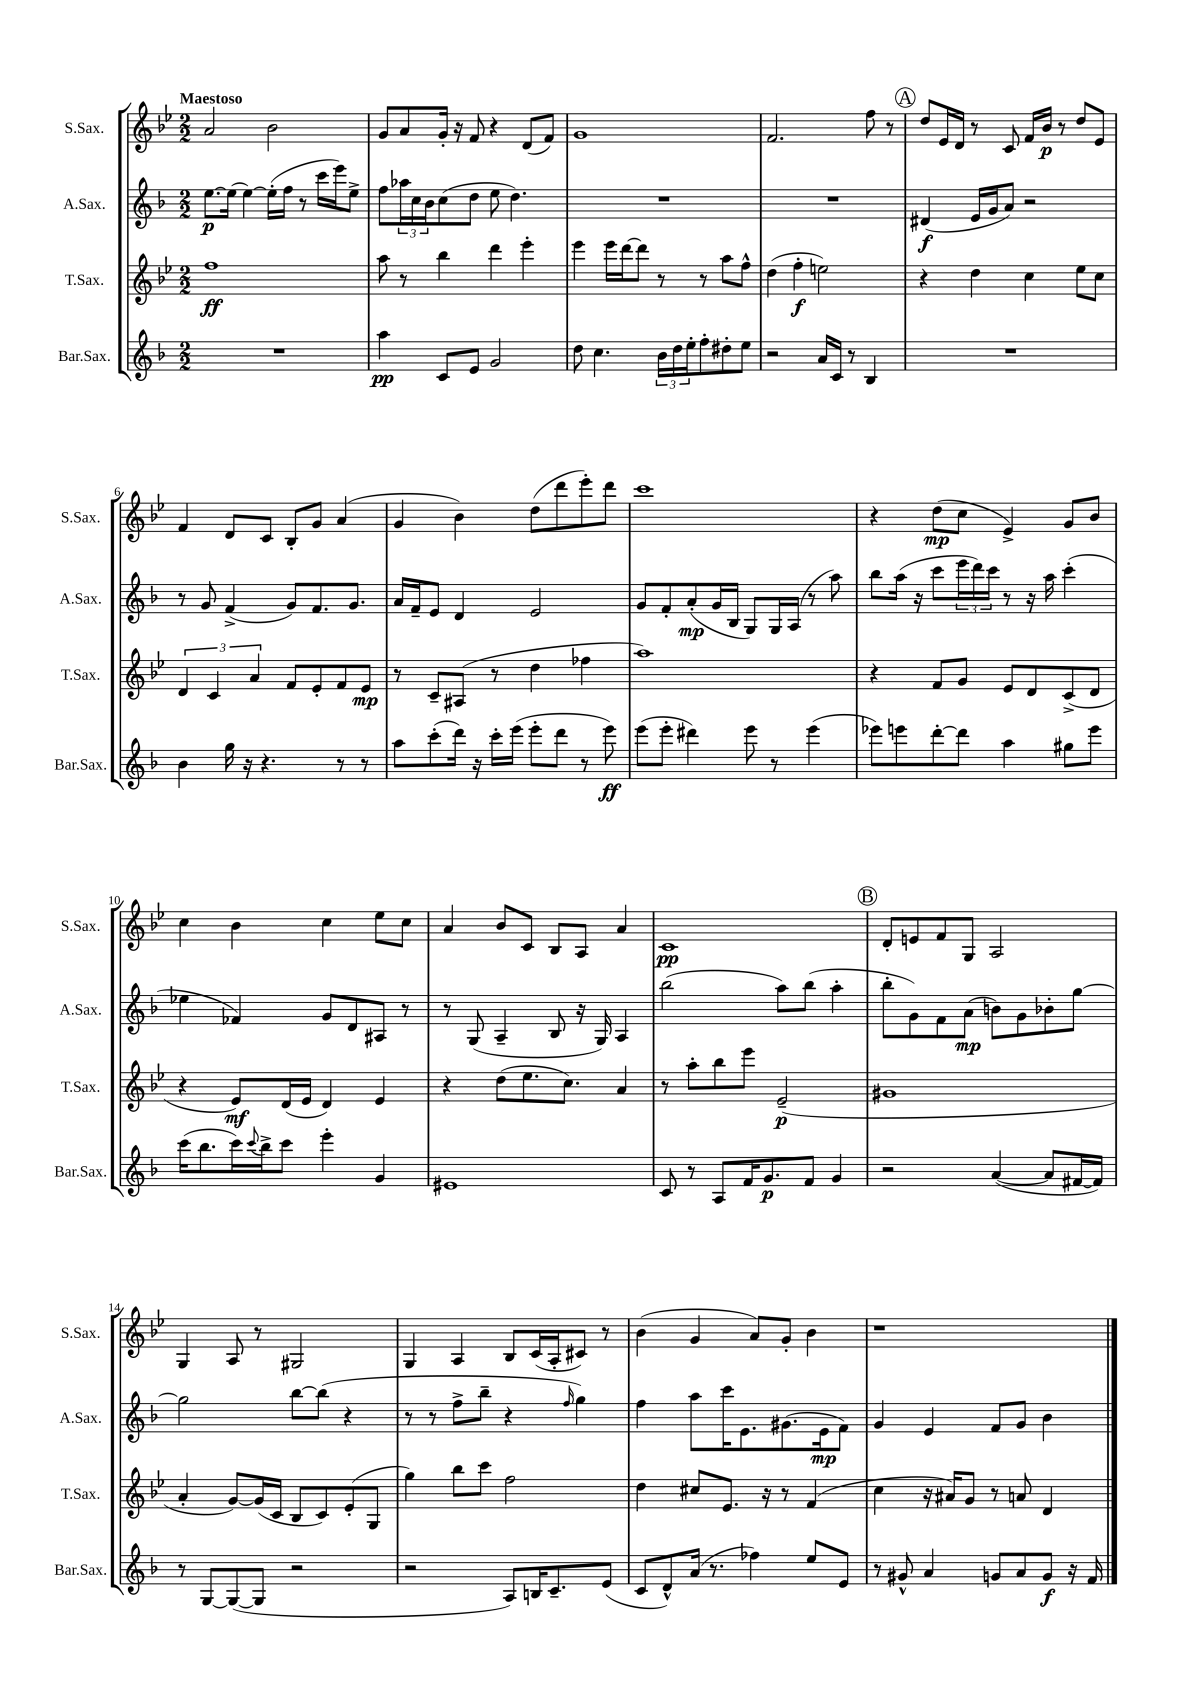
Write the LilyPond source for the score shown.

<<
\new StaffGroup <<
\new Staff = "s0" \with { instrumentName = "S.Sax." shortInstrumentName = "S.Sax." } {
    \clef treble \key bes \major \numericTimeSignature \time 2/2 \tempo "Maestoso"
    a'2 bes'2 |
    g'8 a'8 g'16-. r16 f'8 r4 d'8( f'8) |
    g'1 |
    f'2. f''8 r8 |
    \mark \markup { \circle "A" } d''8 ees'16 d'16 r8 c'8 f'16 bes'16\p r8 d''8 ees'8 |
    f'4 d'8 c'8 bes8-. g'8 a'4( |
    g'4 bes'4) d''8( d'''8 ees'''8-.) d'''8 |
    c'''1 |
    r4 d''8\mp( c''8 ees'4->) g'8 bes'8 |
    c''4 bes'4 c''4 ees''8 c''8 |
    a'4 bes'8 c'8 bes8 a8 a'4 |
    c'1\pp |
    \mark \markup { \circle "B" } d'8-. e'8 f'8 g8 a2 |
    g4 a8 r8 gis2 |
    g4 a4 bes8 c'16( a16-. cis'8) r8 |
    bes'4( g'4 a'8) g'8-. bes'4 |
    r1 \bar "|." |
}
\new Staff = "s1" \with { instrumentName = "A.Sax." shortInstrumentName = "A.Sax." } {
    \clef treble \key f \major \numericTimeSignature \time 2/2
    e''8.~\p e''16( e''4~) e''16-.( f''16 r8 c'''16 e'''16) e''8-> |
    f''8 \tuplet 3/2 { aes''16 c''16 bes'16 } c''8( d''8 e''8 d''4.) |
    R1 |
    R1 |
    \mark \markup { \circle "A" } dis'4\f( e'16 g'16 a'8) r2 |
    r8 g'8 f'4->( g'8) f'8. g'8. |
    a'16 f'16-- e'8 d'4 e'2 |
    g'8 f'8-. a'8-.\mp( g'16 bes16 g8) g16 a16( r8 a''8) |
    bes''8 a''16( r16 c'''8 \tuplet 3/2 { e'''16 d'''16) c'''16 } r8 r16 a''16 c'''4-.( |
    ees''4 fes'4) g'8 d'8 ais8 r8 |
    r8 g8( a4-- bes8 r16 g16) a4 |
    bes''2( a''8) bes''8( a''4-. |
    \mark \markup { \circle "B" } bes''8-. g'8) f'8 a'8\mp( b'8) g'8 bes'8-. g''8~ |
    g''2 bes''8~ bes''8( r4 |
    r8 r8 f''8-> bes''8-- r4 \grace { f''16 } g''4) |
    f''4 a''8 c'''16 e'8. gis'8.( e'16\mp f'8) |
    g'4 e'4 f'8 g'8 bes'4 \bar "|." |
}
\new Staff = "s2" \with { instrumentName = "T.Sax." shortInstrumentName = "T.Sax." } {
    \clef treble \key bes \major \numericTimeSignature \time 2/2
    f''1\ff |
    a''8 r8 bes''4 d'''4 ees'''4-. |
    ees'''4 ees'''16 d'''16~ d'''8 r8 r8 a''8 f''8-^ |
    d''4( f''4-.\f e''2) |
    \mark \markup { \circle "A" } r4 d''4 c''4 ees''8 c''8 |
    \tuplet 3/2 { d'4 c'4 a'4 } f'8 ees'8-. f'8 ees'8\mp |
    r8 c'8-- ais8( r8 d''4 fes''4 |
    a''1) |
    r4 f'8 g'8 ees'8 d'8 c'8->( d'8 |
    r4 ees'8\mf) d'16( ees'16 d'4) ees'4 |
    r4 d''8( ees''8. c''8.) a'4 |
    r8 a''8-. bes''8 ees'''8 ees'2--\p( |
    \mark \markup { \circle "B" } gis'1 |
    a'4-. g'8~) g'16( c'16 bes8 c'8) ees'8-.( g8 |
    g''4) bes''8 c'''8 f''2 |
    d''4 cis''8 ees'8. r16 r8 f'4( |
    c''4 r16 ais'16) g'8 r8 a'8 d'4 \bar "|." |
}
\new Staff = "s3" \with { instrumentName = "Bar.Sax." shortInstrumentName = "Bar.Sax." } {
    \clef treble \key f \major \numericTimeSignature \time 2/2
    R1 |
    a''4\pp c'8 e'8 g'2 |
    d''8 c''4. \tuplet 3/2 { bes'16 d''16 e''16-. } f''8-. dis''8-. e''8 |
    r2 a'16 c'16 r8 bes4 |
    \mark \markup { \circle "A" } R1 |
    bes'4 g''16 r16 r4. r8 r8 |
    a''8 c'''8-.( d'''16) r16 c'''16-. e'''16( e'''8-. d'''8 r8 e'''8\ff) |
    e'''8( e'''8-. dis'''4) e'''8 r8 e'''4( |
    ees'''8) e'''8 d'''8~-. d'''8 a''4 gis''8 e'''8 |
    c'''16( bes''8. c'''16) \appoggiatura { c'''8 } bes''16-> c'''8 e'''4-. g'4 |
    eis'1 |
    c'8 r8 a8 f'16 g'8.\p f'8 g'4 |
    \mark \markup { \circle "B" } r2 a'4~( a'8 fis'16~ fis'16) |
    r8 g8~ g8~( g8 r2 |
    r2 a8) b16 c'8.-- e'8( |
    c'8 d'8-^) a'16( r8. fes''4) e''8 e'8 |
    r8 gis'8-^ a'4 g'8 a'8 g'8\f r16 f'16 \bar "|." |
}
>>
>>
